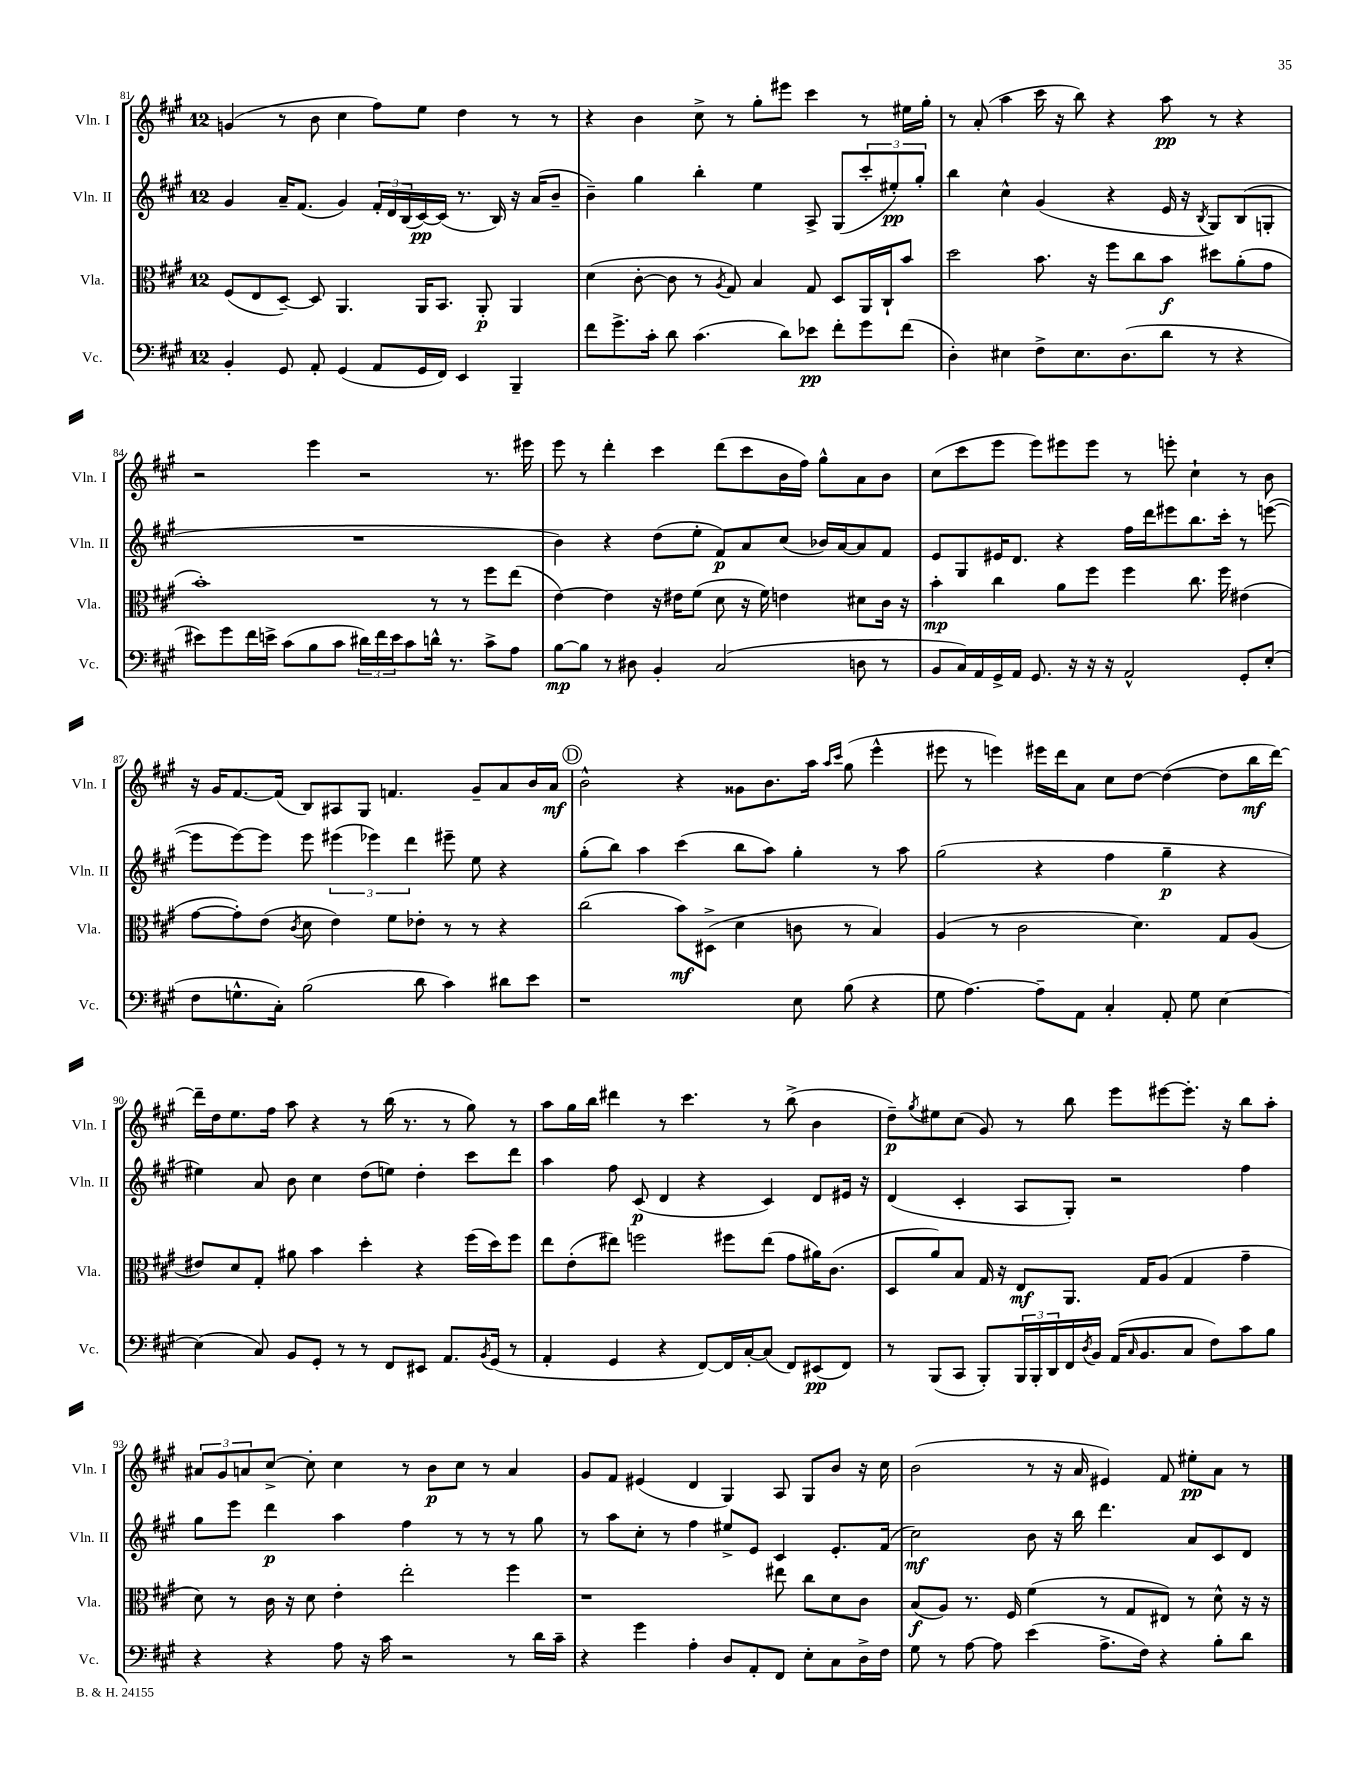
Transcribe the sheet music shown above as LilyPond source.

<<
\new StaffGroup <<
\new Staff = "s0" \with { instrumentName = "Vln. I" shortInstrumentName = "Vln. I" } {
    \clef treble \key a \major \once \override Staff.TimeSignature.style = #'single-digit \time 12/8
    g'4( r8 b'8 cis''4 fis''8) e''8 d''4 r8 r8 |
    r4 b'4 cis''8-> r8 gis''8-. eis'''8 cis'''4 r8 eis''16 gis''16-. |
    r8 a'8-.( a''4 cis'''16 r16 b''8) r4 a''8\pp r8 r4 |
    r2 e'''4 r2 r8. eis'''16 |
    e'''8 r8 d'''4-. cis'''4 d'''8( cis'''8 b'16 fis''16) gis''8-^ a'8 b'8 |
    cis''8( cis'''8 e'''8 e'''8) eis'''8 eis'''8 r8 e'''8-. cis''4-! r8 b'8 |
    r16 gis'16 fis'8.~ fis'16( b8) ais8 gis8 f'4. gis'8-- a'8 b'16 a'16\mf |
    \mark \markup { \circle "D" } b'2-^ r4 gisis'8 b'8. a''16 \grace { a''16 cis'''16 } gis''8( e'''4-^ |
    eis'''8 r8 e'''4) eis'''16 d'''16 a'8 cis''8 d''8~ d''4~( d''8 b''16\mf d'''16~) |
    d'''16-- d''16 e''8. fis''16 a''8 r4 r8 b''16( r8. r8 gis''8) r8 |
    a''8 gis''16 b''16 dis'''4 r8 cis'''4. r8 b''8->( b'4 |
    d''8--\p) \acciaccatura { gis''8 } eis''8 cis''8( gis'8) r8 b''8 e'''8 eis'''8~ eis'''8.-. r16 b''8 a''8-. |
    \tuplet 3/2 { ais'8 gis'8 a'8 } cis''8~-> cis''8-. cis''4 r8 b'8\p cis''8 r8 a'4 |
    gis'8 fis'8 eis'4( d'4 gis4) a8 gis8 b'8 r16 cis''16 |
    b'2( r8 r16 a'16 eis'4) fis'8 eis''8-.\pp a'8 r8 \bar "|." |
}
\new Staff = "s1" \with { instrumentName = "Vln. II" shortInstrumentName = "Vln. II" } {
    \clef treble \key a \major \once \override Staff.TimeSignature.style = #'single-digit \time 12/8
    gis'4 a'16-- fis'8.( gis'4) \tuplet 3/2 { fis'16-. d'16 b16( } cis'16~\pp) cis'16( r8. b16) r16 a'16( b'8-- |
    b'4--) gis''4 b''4-. e''4 a8-> gis8( \tuplet 3/2 { cis'''8-. eis''8-.\pp) gis''8-. } |
    b''4 cis''4-^ gis'4( r4 e'16 r16 \acciaccatura { b8 } gis8) b8( g8-. |
    R1. |
    b'4) r4 d''8( e''8-. fis'8\p) a'8 cis''8( bes'16) a'16~ a'8 fis'8 |
    e'8 gis8 eis'16 d'8. r4 fis''16 d'''16 eis'''8 b''8. cis'''16-. r8 e'''8~( |
    e'''8 e'''8~) e'''8 e'''8 \tuplet 3/2 { eis'''4( ees'''4) d'''4 } eis'''8-- e''8 r4 |
    \mark \markup { \circle "D" } gis''8-.( b''8) a''4 cis'''4( b''8 a''8) gis''4-. r8 a''8 |
    gis''2( r4 fis''4 gis''4--\p r4 |
    eis''4) a'8 b'8 cis''4 d''8( e''8) d''4-. cis'''8 d'''8 |
    a''4 fis''8 cis'8\p( d'4 r4 cis'4) d'8 eis'16 r16 |
    d'4( cis'4-. a8 gis8-.) r2 fis''4 |
    gis''8 e'''8 d'''4\p a''4 fis''4 r8 r8 r8 gis''8 |
    r8 a''8 cis''8-. r8 fis''4 eis''8-> e'8 cis'4 e'8.-. fis'16( |
    cis''2\mf) b'8 r16 b''16 d'''4. a'8 cis'8 d'8 \bar "|." |
}
\new Staff = "s2" \with { instrumentName = "Vla." shortInstrumentName = "Vla." } {
    \clef alto \key a \major \once \override Staff.TimeSignature.style = #'single-digit \time 12/8
    fis8( e8 d8~--) d8 a,4. a,16 b,8. a,8-.\p a,4 |
    d'4( cis'8~-. cis'8 r8 \acciaccatura { a8 } gis8) b4 gis8 d8 a,16 cis16-! b'8 |
    d''2 b'8. r16 fis''8 cis''8 b'8\f dis''8 a'8-.( gis'8 |
    b'1-.) r8 r8 fis''8 e''8( |
    e'4~) e'4 r16 eis'16 fis'8( d'8 r16 fis'16) e'4 dis'8 cis'16 r16 |
    b'4-.\mp cis''4 a'8 fis''8 fis''4 cis''8. fis''16 eis'4( |
    gis'8~ gis'8-.) e'8( \acciaccatura { cis'8 } d'8 e'4) fis'8 ees'8-. r8 r8 r4 |
    \mark \markup { \circle "D" } cis''2( b'8\mf) dis8->( d'4 c'8 r8 b4) |
    a4( r8 cis'2 d'4.) gis8 a8( |
    eis'8) d'8 gis8-. ais'8 b'4 d''4-. r4 fis''16( d''16) fis''8 |
    e''8 e'8-.( eis''8) f''2 fis''8 eis''8( gis'8 ais'16) cis'8.( |
    d8 a'8) b8 gis16 r16 e8\mf a,8. gis16 a8( gis4 gis'4-- |
    d'8) r8 cis'16 r16 d'8 e'4-. e''2-. fis''4 |
    r1 eis''8 cis''8 d'8 cis'8 |
    b8\f( a8) r8. fis16 fis'4( r8 gis8 eis8) r8 d'8-^ r16 r16 \bar "|." |
}
\new Staff = "s3" \with { instrumentName = "Vc." shortInstrumentName = "Vc." } {
    \clef bass \key a \major \once \override Staff.TimeSignature.style = #'single-digit \time 12/8
    b,4-. gis,8 a,8-. gis,4( a,8 gis,16 fis,16) e,4 b,,4-- |
    fis'8 gis'8.-> cis'16-. d'8 cis'4.( d'8) ees'8\pp fis'8-. gis'8 fis'8( |
    d4-.) eis4 fis8-> eis8. d8.( d'8 r8 r4 |
    eis'8) gis'8 fis'16 e'16-> cis'8( b8 cis'8 \tuplet 3/2 { dis'16) fis'16 e'16 } cis'8 d'16-^ r8. cis'8-> a8 |
    b8~\mp b8 r8 dis8 b,4-. cis2( d8 r8 |
    b,8 cis16) a,16 gis,16-> a,16 gis,8. r16 r16 r16 a,2-^ gis,8-. e8-.( |
    fis8 g8.-^ cis16-.) b2( d'8 cis'4) dis'8 e'8 |
    \mark \markup { \circle "D" } r1 e8 b8( r4 |
    gis8 a4.~) a8-- a,8 cis4-. a,8-. gis8 e4~ |
    e4( cis8) b,8 gis,8-. r8 r8 fis,8 eis,8 a,8. \acciaccatura { b,8 } gis,16( r8 |
    a,4-. gis,4 r4 fis,8~) fis,16 cis16~-. cis8( fis,8) eis,8\pp( fis,8) |
    r8 b,,8( cis,8 b,,8-.) \tuplet 3/2 { b,,16 b,,16-. d,16 } fis,16 \acciaccatura { d8 } b,16 a,16( \grace { cis16 } b,8. cis8 fis8) cis'8 b8 |
    r4 r4 a8 r16 cis'16 r2 r8 d'16 cis'16-- |
    r4 gis'4 a4-. d8 a,8-. fis,8 e8-. cis8 d16-> fis16 |
    gis8 r8 a8~ a8 e'4( a8.-> fis16) r4 b8-. d'8 \bar "|." |
}
>>
>>
\layout { \context { \Score currentBarNumber = #81 } }
